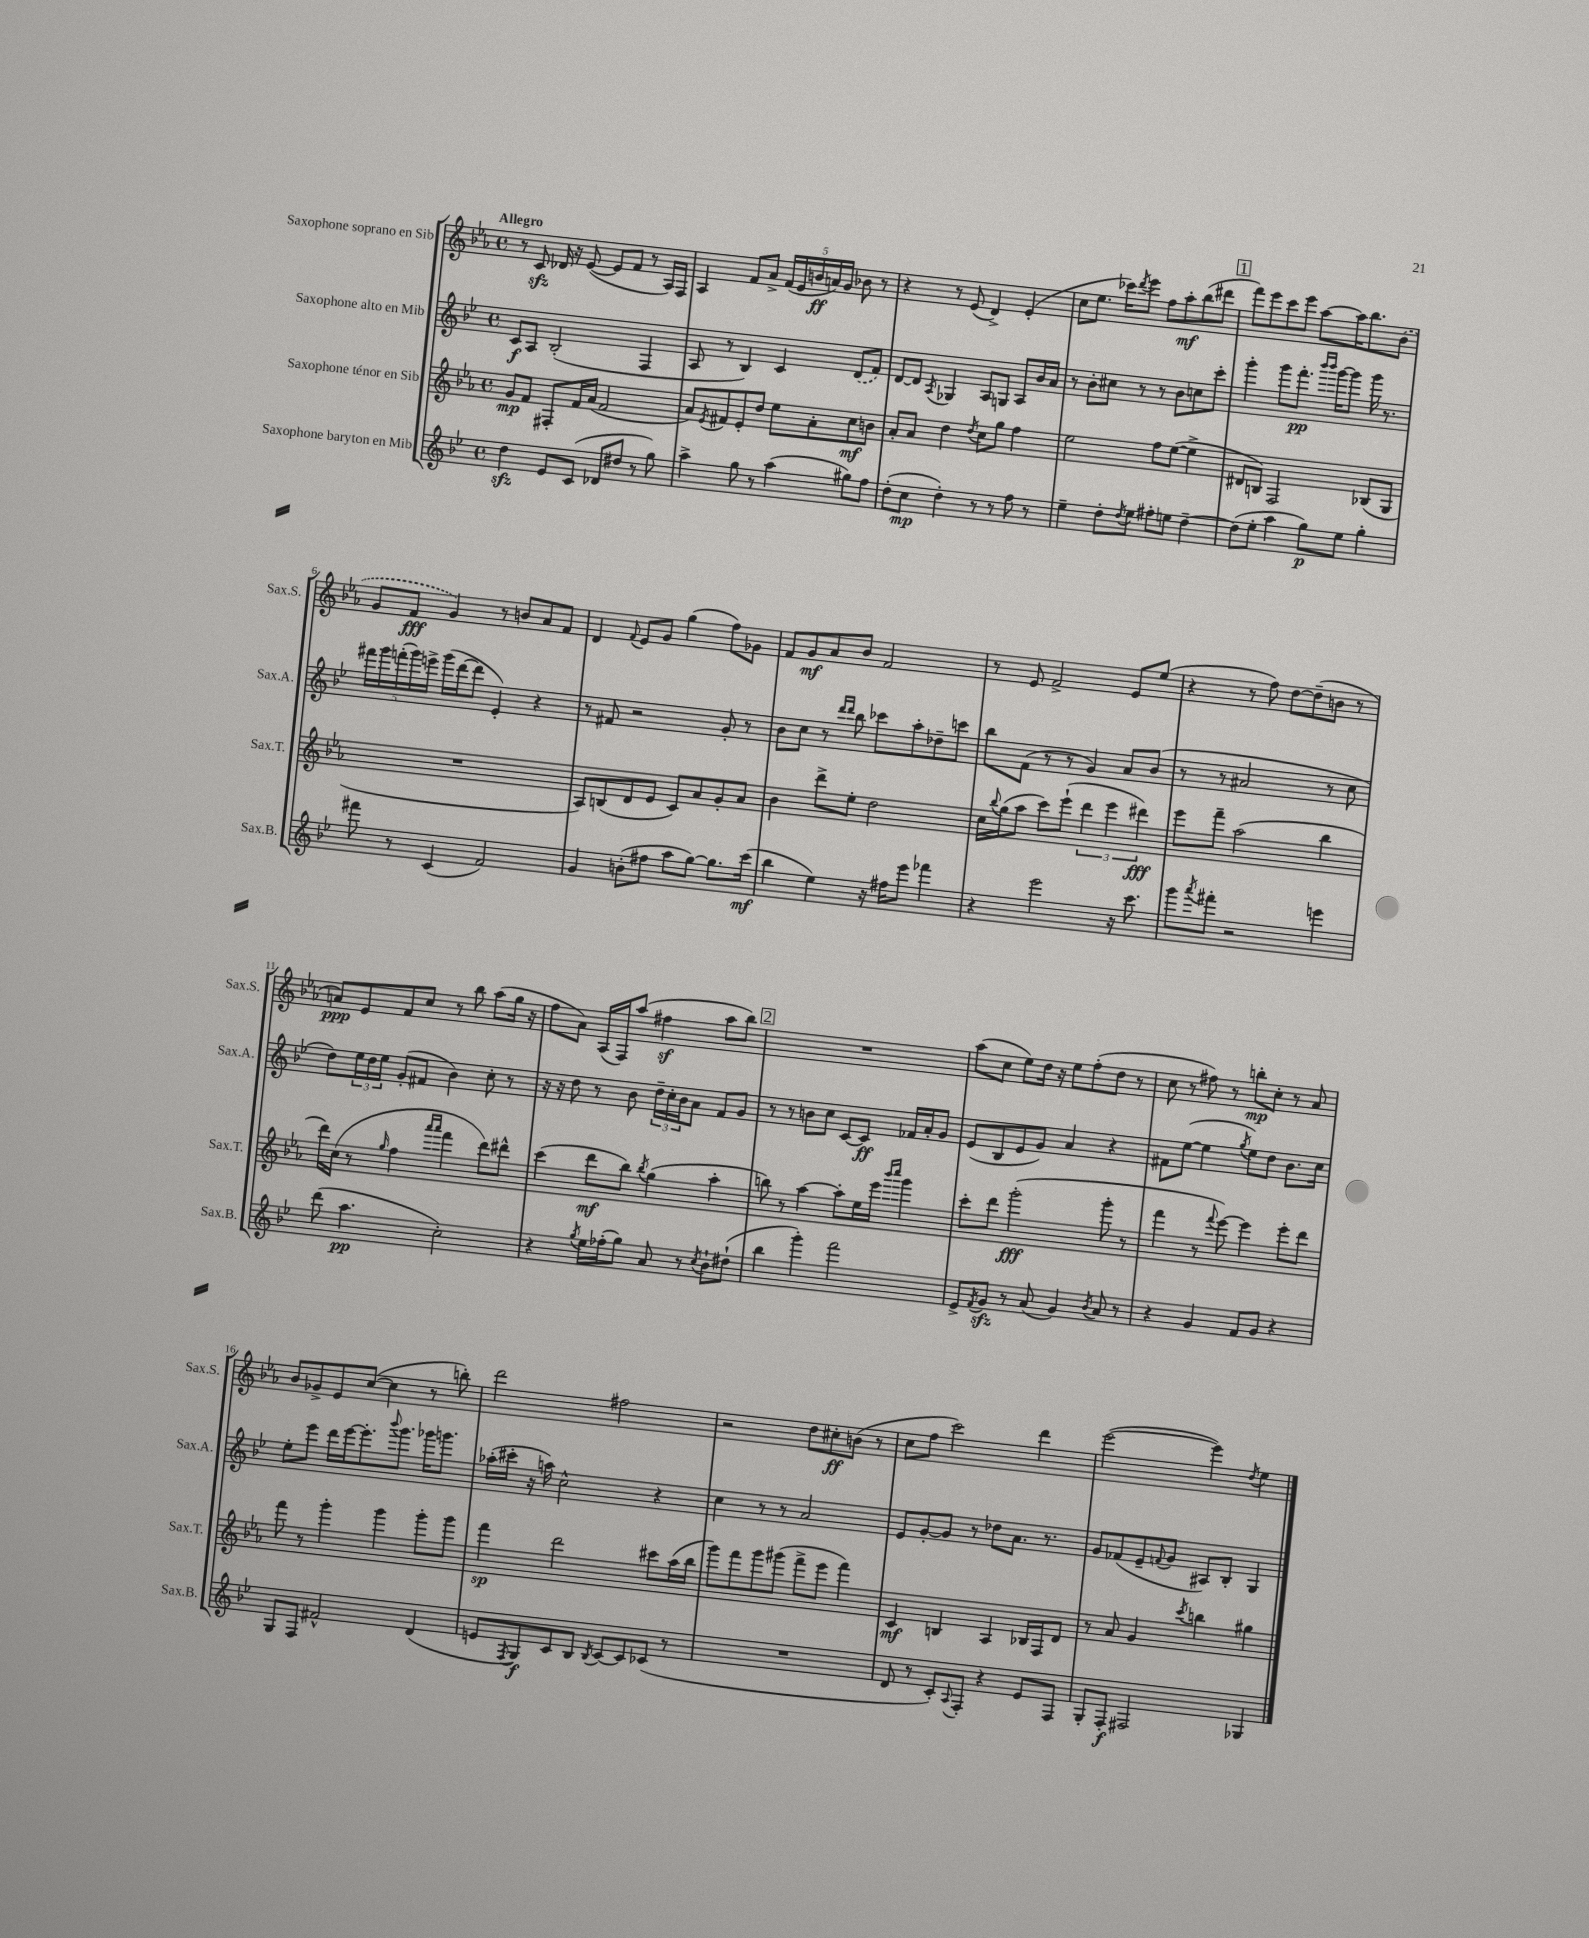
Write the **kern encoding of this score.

**kern	**dynam	**kern	**dynam	**kern	**dynam	**kern	**dynam
*part4	*part4	*part3	*part3	*part2	*part2	*part1	*part1
*staff4	*staff4	*staff3	*staff3	*staff2	*staff2	*staff1	*staff1
*I"Saxophone baryton en Mib	*	*I"Saxophone ténor en Sib	*	*I"Saxophone alto en Mib	*	*I"Saxophone soprano en Sib	*
*I'Sax.B.	*	*I'Sax.T.	*	*I'Sax.A.	*	*I'Sax.S.	*
*clefG2	*	*clefG2	*	*clefG2	*	*clefG2	*
*k[b-e-]	*	*k[b-e-a-]	*	*k[b-e-]	*	*k[b-e-a-]	*
*M4/4	*	*M4/4	*	*M4/4	*	*M4/4	*
*met(c)	*	*met(c)	*	*met(c)	*	*met(c)	*
=1	=1	=1	=1	=1	=1	=1	=1
!	!	!	!	!	!	!LO:TX:a:B:t=Allegro	!
4ddzz\	.	8g/L	mp	8c/L	f	8r	.
.	.	8f/J	.	8A/J	.	8czz/	.
8e-/L	.	8F#X'/L	.	(2B-'/	.	16d-X/	.
.	.	.	.	.	.	16r	.
(8c/J	.	16f/L	.	.	.	([8e-/	.
.	.	(16a-/JJ	.	.	.	.	.
8d-X/L	.	2f/	.	.	.	8e-/L]	.
8dd#X/J	.	.	.	.	.	8f/J	.
8r	.	.	.	4F/	.	8r	.
8gg\)	.	.	.	.	.	16A-/LL)	.
.	.	.	.	.	.	16F/JJ	.
=2	=2	=2	=2	=2	=2	=2	=2
4aa^\	.	8a-/L)	.	8A/	.	4A-/	.
.	.	8qe-/	.	.	.	.	.
.	.	8f#X/	.	8r	.	.	.
8gg\	.	8e-'/	.	4B-/)	.	8f/L	.
8r	.	8dd/J	.	.	.	8a-^/J	.
(4aa\	.	8ee-\L	.	4c/	.	(20f/LL	.
.	.	.	.	.	.	20e-/	.
.	.	.	.	.	.	20bn/	ff
.	.	8a-'\	.	.	.	.	.
.	.	.	.	.	.	20an/)	.
.	.	.	.	.	.	20g/JJ	.
8gg#X\L)	.	8cc\	mf	(8d/L	.	8b-X\	.
8ff\J	.	8bn\J	.	8f/J)	.	8r	.
=3	=3	=3	=3	=3	=3	=3	=3
(8dd'\L	.	8a-'/L	.	[8d/L	.	4r	.
8cc\J	mp	8a-/J	.	8d/J]	.	.	.
.	.	.	.	8qA/	.	.	.
4dd'\)	.	4dd\	.	4G-X/	.	8r	.
.	.	.	.	.	.	(8e-/	.
.	.	8qdd/	.	.	.	.	.
8r	.	8cc\L	.	8A/L	.	4d^/)	.
8r	.	8gg\J	.	8Gn/J	.	.	.
8ff\	.	4ff\	.	8A/L	.	(4e-'/	.
8r	.	.	.	16b-/L	.	.	.
.	.	.	.	16a/JJ	.	.	.
=4	=4	=4	=4	=4	=4	=4	=4
4ee-~\	.	2ee-\	.	8r	.	8cc\L	.
.	.	.	.	8b-'\L	.	8.ee-\J	.
8dd'\L	.	.	.	8cc#X\J	.	.	.
.	.	.	.	.	.	16ccc-X\KL)	.
8qdd/	.	.	.	.	.	8qddd/	.
8ee-\J	.	.	.	8r	.	8eee-\J	.
8ff#X'\L	.	8ff\L	.	8r	.	8ff\L	.
8een\J	.	([8ee-\J	.	8b-\L	.	8aa-'\	mf
[4dd~\	.	4ee-^\]	.	8ccn\	.	(8bb-\	.
.	.	.	.	8ccc'\J	.	8ddd#X\J	.
!!LO:REH:place=s1:t=1
=5	=5	=5	=5	=5	=5	=5	=5
(8dd\L]	.	8d#X/L	.	4ggg'\	.	8fff\L)	.
8ee-'\J	.	8Bn/J)	.	.	.	8eee-\	.
4aa\	.	2F/	.	8ggg\L	.	8ccc\	.
.	.	.	.	8.fff'\J	pp	8eee-\J	.
8gg\L)	p	.	.	.	.	[8aa-\L	.
.	.	.	.	16qqbbb-/LL	.	.	.
.	.	.	.	16qqbbb-/JJ	.	.	.
.	.	.	.	[16ggg\KL	.	.	.
8ee-\J	.	.	.	8ggg\J]	.	16aa-\K]	.
.	.	.	.	.	.	8.bb-\	.
4gg'\	.	(8B-X/L	.	16ggg\	.	.	.
.	.	.	.	8.r	.	.	.
.	.	8G/J	.	.	.	(8b-\J	.
!!LO:LB:g=z
=6	=6	=6	=6	=6	=6	=6	=6
8fff#X\	.	1r	.	20fff#X\LL	.	8g/L	.
.	.	.	.	20ggg\	.	.	.
.	.	.	.	(20fffn'\	.	.	.
8r	.	.	.	.	.	8f/J	fff
.	.	.	.	20ggg\)	.	.	.
.	.	.	.	20eeen^\JJ	.	.	.
(4c/	.	.	.	(16ggg\LL	.	4g/)	.
.	.	.	.	[16ddd\J	.	.	.
.	.	.	.	8ddd\J]	.	.	.
2f/)	.	.	.	4e-'/)	.	8r	.
.	.	.	.	.	.	8bn/L	.
.	.	.	.	4r	.	8a-/	.
.	.	.	.	.	.	8f/J	.
=7	=7	=7	=7	=7	=7	=7	=7
4g/	.	8A-/L)	.	8r	.	4d/	.
.	.	(8Bn/	.	8f#X/	.	.	.
.	.	.	.	.	.	8qqf/	.
(8bn'\L	.	8d/	.	2r	.	8e-/L	.
8ff#X\J	.	8e-/J	.	.	.	8g/J	.
8aa\L	.	8c/L)	.	.	.	(4gg\	.
[8gg\J)	.	8a-/	.	.	.	.	.
8.gg\L]	.	8g'/	.	8g'/	.	8ff\L)	.
.	.	8a-/J	.	8r	.	8g-X\J	.
(16ccc\Jk	mf	.	.	.	.	.	.
=8	=8	=8	=8	=8	=8	=8	=8
4bb-\	.	4b-\	.	8b-\L	.	8f/L	.
.	.	.	.	8cc\J	.	8g/	mf
4ee-\)	.	8ddd^\L	.	8r	.	8a-/	.
.	.	.	.	16qqddd/LL	.	.	.
.	.	.	.	16qqddd/JJ	.	.	.
.	.	8ee-'\J	.	8bb-\	.	8b-/J	.
16r	.	2dd\	.	8ccc-X\L	.	2f/	.
16ff#X\KL	.	.	.	.	.	.	.
8eee-\J	.	.	.	8aa'\	.	.	.
4fff-X\	.	.	.	8dd-X~\	.	.	.
.	.	.	.	8cccn\J	.	.	.
=9	=9	=9	=9	=9	=9	=9	=9
4r	.	16cc\LL	.	8bb-\L	.	8r	.
.	.	8qqbb-/	.	.	.	.	.
.	.	(16gg\J	.	.	.	.	.
.	.	8aa-\J	.	(8f\J	.	8e-/	.
2eee-\	.	8ccc\L)	.	8r	.	2f^/	.
.	.	(8eee-`\J	.	8r	.	.	.
.	.	6ddd\	.	4g/)	.	.	.
.	.	6eee-\	.	.	.	.	.
16r	.	.	.	8a/L	.	8e-/L	.
8.ccc\	.	.	.	.	.	.	.
.	.	6ddd#X\)	fff	.	.	.	.
.	.	.	.	(8b-/J	.	(8ee-/J	.
=10	=10	=10	=10	=10	=10	=10	=10
8ggg\L	.	8eee-\L	.	8r	.	4r	.
8qaaa/	.	.	.	.	.	.	.
8fff#X'\J	.	8fff~\J	.	8r	.	.	.
2r	.	(2aa-\	.	2a#X/	.	8r	.
.	.	.	.	.	.	8ff\)	.
.	.	.	.	.	.	[8dd\L	.
.	.	.	.	.	.	(8dd~\]	.
4eeen\	.	4bb-\	.	8r	.	8bn\J	.
.	.	.	.	8cc\	.	8r	.
!!LO:LB:g=z
=11	=11	=11	=11	=11	=11	=11	=11
(8ddd\	.	16ddd\LL)	.	8dd\L)	.	8an/L)	ppp
.	.	(16cc\JJ	.	.	.	.	.
4.aa\	pp	8r	.	24ee-\L	.	8e-/	.
.	.	.	.	24dd\	.	.	.
.	.	.	.	24ee-\JJ	.	.	.
.	.	16qqgg/	.	.	.	.	.
.	.	4ff\	.	(8g'/L	.	8f/	.
.	.	.	.	8f#X/J	.	8cc/J	.
.	.	16qqaaa-/LL	.	.	.	.	.
.	.	16qqaaa-/JJ	.	.	.	.	.
2cc'\)	.	4fff\	.	4b-\)	.	8r	.
.	.	.	.	.	.	8bb-\	.
.	.	8ddd\L)	.	8cc'\	.	(8aa-\L	.
.	.	8ddd#X^^\J	.	8r	.	16gg\Jk	.
.	.	.	.	.	.	16r	.
=12	=12	=12	=12	=12	=12	=12	=12
4r	.	(4ccc\	.	16r	.	8ff\L	.
.	.	.	.	16r	.	.	.
.	.	.	.	8dd\	.	8a-\J)	.
8qgg/	.	.	.	.	.	.	.
16ee-\LL	.	8ddd\L	mf	8r	.	(16A-/LL	.
(16ff-X'\J	.	.	.	.	.	16F/J)	.
8gg\J)	.	8bb-\J)	.	8b-\	.	(8aa-/J	.
.	.	8qbb-/	.	.	.	.	.
8a/	.	(4gg\	.	24dd~\LL	.	4ff#Xz\	.
.	.	.	.	24cc'\	.	.	.
.	.	.	.	24b-\J	.	.	.
8r	.	.	.	8a\J	.	.	.
8qcc/	.	.	.	.	.	.	.
8b-`\L	.	4aa-'\	.	8f/L	.	8aa-\L	.
(8dd#X`\J	.	.	.	8g/J	.	8bb-\J)	.
!!LO:REH:place=s1:t=2
=13	=13	=13	=13	=13	=13	=13	=13
4bb-\	.	8bbn\)	.	8r	.	1r	.
.	.	8r	.	8r	.	.	.
4ggg'\)	.	[4aa-\	.	8bn\L	.	.	.
.	.	.	.	8cc\J	.	.	.
2fff\	.	8aa-'\L]	.	[8c/L	.	.	.
.	.	16ee-\L	.	8c/J]	ff	.	.
.	.	16eee-\JJ	.	.	.	.	.
.	.	16qqbbb-/LL	.	.	.	.	.
.	.	16qqcccc/JJ	.	.	.	.	.
.	.	4ggg\	.	16f-X/LL	.	.	.
.	.	.	.	16a'/J	.	.	.
.	.	.	.	8g/J	.	.	.
=14	=14	=14	=14	=14	=14	=14	=14
8e-^/L	.	8ccc'\L	.	(8e-/L	.	(8aa-\L	.
8qf/	.	.	.	.	.	.	.
8gzz/J	.	8ddd\J	.	8B-/	.	8cc\J	.
8r	.	(2ggg'\	fff	8e-/	.	8ee-\L)	.
(8a/	.	.	.	8g/J)	.	16dd\Jk	.
.	.	.	.	.	.	16r	.
4g/)	.	.	.	4a/	.	8ee-\L	.
.	.	.	.	.	.	(8ff'\	.
8qb-/	.	.	.	.	.	.	.
8a/	.	8ggg'\	.	4r	.	8dd\J	.
8r	.	8r	.	.	.	8r	.
=15	=15	=15	=15	=15	=15	=15	=15
4r	.	4fff\	.	8f#X\L	.	8cc\	.
.	.	.	.	([8ee-\J	.	8r	.
4g/	.	8r	.	4ee-\]	.	8ff#X\)	.
.	.	8qqfff/	.	.	.	.	.
.	.	[8eee-\)	.	.	.	8r	.
.	.	.	.	8qgg/	.	.	.
8f/L	.	4eee-\]	.	8ee-\L)	.	8bbn'\L	mp
8g/J	.	.	.	8dd\J	.	8cc'\J	.
4r	.	8eee-'\L	.	8.b-\L	.	8r	.
.	.	8ddd\J	.	.	.	8a-/	.
.	.	.	.	16cc\Jk	.	.	.
!!LO:LB:g=z
=16	=16	=16	=16	=16	=16	=16	=16
8G/L	.	8fff\	.	8ee-'\L	.	8b-/L	.
8F/J	.	8r	.	8eee-\J	.	8g-X^/	.
2f#X^^/	.	4ggg'\	.	16ddd\LL	.	8e-/	.
.	.	.	.	[16eee-\J	.	.	.
.	.	.	.	8.eee-'\]	.	([8cc/J	.
.	.	4ggg\	.	.	.	4cc\]	.
.	.	.	.	8qqbbb-/	.	.	.
.	.	.	.	8.ggg\J	.	.	.
(4d/	.	8ggg'\L	.	16ggg-X\KL	.	8r	.
.	.	.	.	8.gggn\J	.	.	.
.	.	8ggg\J	.	.	.	8bbn'\)	.
=17	=17	=17	=17	=17	=17	=17	=17
8en/L	.	4fff\	sp	(16aa-X'\LL	.	2ddd\	.
.	.	.	.	16ccc#X'\JJ	.	.	.
8qF/	.	.	.	.	.	.	.
8G/)	f	.	.	16r	.	.	.
.	.	.	.	16aan\)	.	.	.
8c/	.	2ddd\	.	2cc^^\	.	.	.
8B-/J	.	.	.	.	.	.	.
8qB-/	.	.	.	.	.	.	.
[8c/L	.	.	.	.	.	2ff#X\	.
8c/]	.	.	.	.	.	.	.
(8c-X/J	.	8ccc#X\L	.	4r	.	.	.
8r	.	(16aa-\L	.	.	.	.	.
.	.	16bb-\JJ	.	.	.	.	.
=18	=18	=18	=18	=18	=18	=18	=18
1r	.	8ggg\L)	.	4cc\	.	2r	.
.	.	8fff\	.	.	.	.	.
.	.	8ggg\	.	8r	.	.	.
.	.	(8ggg#X\J	.	8r	.	.	.
.	.	8fff^\L	.	2a/	.	8dd\L	.
.	.	8eee-\J	.	.	.	8cc#X'\	ff
.	.	4fff\)	.	.	.	(8bn\J	.
.	.	.	.	.	.	8r	.
=19	=19	=19	=19	=19	=19	=19	=19
8d/	.	4c/	mf	8e-/L	.	8cc\L	.
8r	.	.	.	[8g'/	.	8ff\J	.
8c'/L)	.	4Bn/	.	8g/J]	.	2ccc\)	.
8qqA/	.	.	.	.	.	.	.
8F'/J	.	.	.	8r	.	.	.
4r	.	4A-/	.	8dd-X\L	.	.	.
.	.	.	.	8.a\J	.	.	.
8e-/L	.	16B-X/LL	.	.	.	4ddd\	.
.	.	16F/J	.	8.r	.	.	.
8F/J	.	8d/J	.	.	.	.	.
=20	=20	=20	=20	=20	=20	=20	=20
8G'/L	.	8r	.	8g/L	.	([2eee-\	.
8F'/J	f	8a-/	.	(8f-X/	.	.	.
2F#X/	.	4g/	.	8e-~/	.	.	.
.	.	.	.	8qqfn/	.	.	.
.	.	.	.	8g/J	.	.	.
.	.	8qccc/	.	.	.	.	.
.	.	4bbn\	.	8A#X/L)	.	4eee-\])	.
.	.	.	.	8B-'/J	.	.	.
.	.	.	.	.	.	8qdd/	.
4G-X/	.	4gg#X\	.	4G/	.	4ee-\	.
==	==	==	==	==	==	==	==
*-	*-	*-	*-	*-	*-	*-	*-
